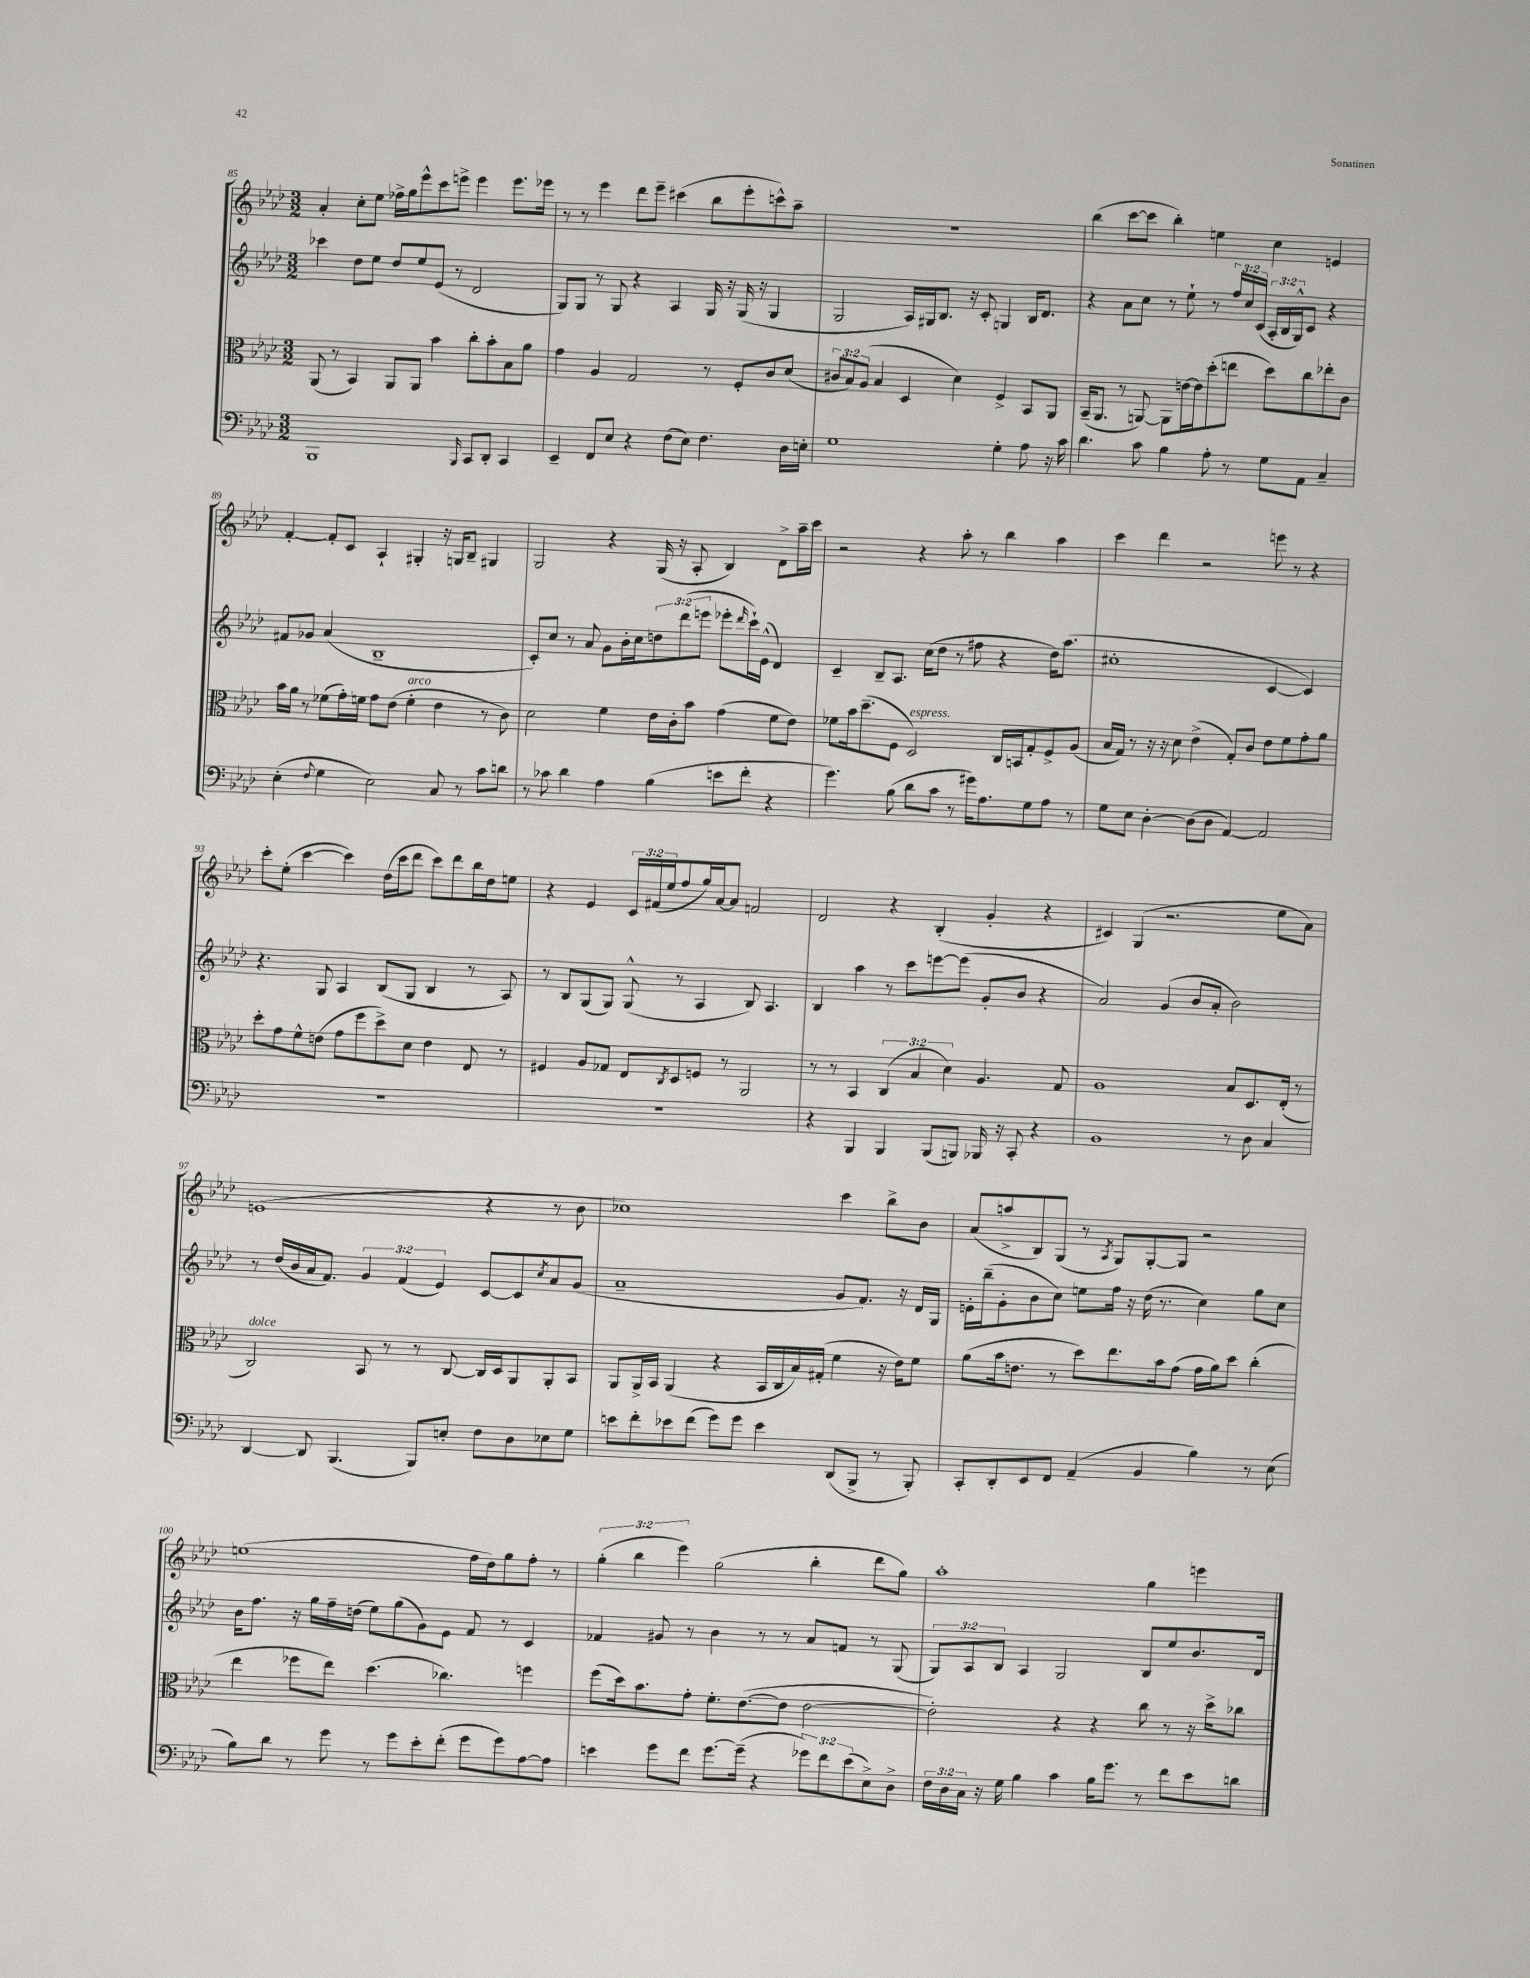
<<
\new StaffGroup <<
\new Staff = "s0" {
    \clef treble \key aes \major \numericTimeSignature \time 3/2 \override Staff.TupletNumber.text = #tuplet-number::calc-fraction-text
    aes'4-. c''8-. ees''8 fes''16-> g''16 ees'''8-^ c'''8 e'''8-> e'''4 e'''8. ees'''16 |
    r8 r8 ees'''4 des'''8 ees'''8-- cis'''4( bes''8 ees'''8-. c'''8-^) aes''8-- |
    R1. |
    bes''4( c'''8~ c'''8 bes''4-.) e''4 c''4 e'4 |
    f'4~-. f'8-. c'8 aes4-! gis4-. r16 g16 bes8-- gis4 |
    g2 r4 g16( r16 aes8-. bes4) des'8-> aes''16-- c'''16 |
    r2 r4 aes''8-. r8 bes''4 aes''4 |
    c'''4 des'''4 r2 e'''8 r8 r4 |
    c'''8-. ees''8-.( c'''4~ c'''4) des''16( c'''16 des'''8 c'''8) des'''8 bes''16 des''16 e''8 |
    r4 ees'4 \tuplet 3/2 { c'16 fis'16( ees''16 } f''8 g''16) aes'16~ aes'8 f'2 |
    des'2 r4 bes4-.( g'4-. r4 |
    cis'4) g4( r2. ees''8 aes'8) |
    e'1( r4 r8 bes'8 |
    ces''1) c'''4 bes''8-> bes'8 |
    aes'8( a''8-> bes8) g8( r8 \acciaccatura { aes8 } g8) g8~-. g8 r2 |
    e''1( f''16 des''16) g''8 f''8-. r8 |
    \tuplet 3/2 { g''4-.( bes''4 ees'''4) } g''2( bes''4-. des'''8 g''8) |
    aes''1-. g''4 e'''4 \bar "|." |
}
\new Staff = "s1" {
    \clef treble \key aes \major \numericTimeSignature \time 3/2 \override Staff.TupletNumber.text = #tuplet-number::calc-fraction-text
    ces'''4 des''8 ees''8 des''8 ees''8 ees'8( r8 des'2 |
    g8) g8 r8 g8 r4 aes4 g16 r16 g16( r16 g4 |
    g2 aes16) gis16 bes8. r16 c'8-. g4 bes16 des'8. |
    r4 aes'8 c''8 r8 ees''8-! r8 \tuplet 3/2 { f''16 c''16 c'16( } \tuplet 3/2 { aes16-. bes16 g16-^) } c'8 r4 |
    fis'8 ges'8 aes'4( bes1-- |
    c'8-.) c''8 r8 aes'8 g'8 bes'16-. c''16 \tuplet 3/2 { d''8 des'''8( e'''8 } ees'''8-. \grace { des'''16 } c'''16-!) ees'16-^( des'4) |
    c'4-- bes8-- aes8. c''16( des''8 r8 fis''8 r4 des''16) aes''8.( |
    cis''1-. c'4~ c'4) |
    r4. g8 aes4 bes8( g8 bes4 r8 aes8) |
    r8 bes8 g8( g8) g8-^( r8 aes4 bes8) aes4. |
    bes4 aes''4 r8 c'''8 e'''8~ e'''8( g'8-. bes'8 r4 |
    aes'2) g'4( bes'8 aes'8-. bes'2) |
    r8 des''16( bes'16 aes'16 f'8.) \tuplet 3/2 { g'4 f'4( ees'4) } c'8~ c'8 \acciaccatura { c''8 } aes'8 g'8( |
    aes'1-- g'8 f'8.) r16 des'16 g16 |
    e'16-. bes''16--( g'8-. bes'8 c''8) e''8 f''16 r16 des''16( r8. c''4) g''8 c''8 |
    bes'16 f''8. r16 g''16 f''16-- d''16( ees''8) g''8( g'8) ees'8 f'8 r8 c'4 |
    fes'4 gis'8 r8 bes'4 r8 r8 aes'8 f'8 r8 g8( |
    \tuplet 3/2 { g8) aes8 bes8 } aes4 g2 bes8 ees''8 bes'8. des'16 \bar "|." |
}
\new Staff = "s2" {
    \clef alto \key aes \major \numericTimeSignature \time 3/2 \override Staff.TupletNumber.text = #tuplet-number::calc-fraction-text
    aes,8( r8 bes,4) aes,8 aes,8 bes'4 c''8-. bes'8-. bes8 aes'8 |
    g'4 aes4 g2 r8 f8-. c'8 des'8( |
    \tuplet 3/2 { cis'8 bes8) aes8( } bes4 des4 des'4) f4-> bes,8 aes,8 |
    bes,16--( aes,8. r8 a,8~) a,8 e'16~ e'16 des''8-.( e''8 des''8) c''8 ees''8-. c'8 |
    bes'16 aes'16 r8 fes'8( g'16-.) f'16 g'8 ees'8( f'4-.^\markup { \italic "arco" } ees'4 r8 c'8) |
    des'2 f'4 ees'16 c'16-. bes'8 g'4( f'8 ees'8) |
    fes'8 bes'16 des''8.--( f8 des2^\markup { \italic "espress." }) c16 b,16 g8-. f8-> aes8( |
    bes16 g16) r8 r16 r16 des'8 ees'4->( g8-.) c'8 ees'8 f'8 g'8-. aes'8 |
    des''8-. g'8 f'8-^ e'8( g'8 f''8 des''8->) des'8 e'4 ees8 r8 |
    fis4 aes8 ges8 ees8 \acciaccatura { c8 } des8 f8 r8 aes,2 |
    r8 r8 bes,4 \tuplet 3/2 { c4( bes4 des'4) } aes4. g8 |
    aes1 bes8 des8. ees16-.( r8 |
    c2^\markup { \italic "dolce" }) bes,8 r8 r8 c8~ c16 des16 aes,8 aes,8-. bes,8 |
    aes,8 aes,16-> bes,16 aes,4( r4 bes,16 c16 bes16) gis16-.( f'4 r16 ees'16) f'8 |
    aes'8( bes'16 e'8. r8 des''8) ees''8. bes'16 g'8( g'16 aes'16) des''8 c''4-.( |
    ees''4 fes''8 ees''8) des''4.( ces''4.) f''4 |
    f''8( des''16) bes'8. g'8-. f'8.-. ees'8.~( ees'8 ees'2~ |
    ees'2-.) r4 r4 c''8 r8 r16 des''16-> ces''8 \bar "|." |
}
\new Staff = "s3" {
    \clef bass \key aes \major \numericTimeSignature \time 3/2 \override Staff.TupletNumber.text = #tuplet-number::calc-fraction-text
    bes,,1 \grace { bes,,16 } c,8 des,8-. c,4 |
    ees,4-- f,8 ees8 r4 f8( ees8) f4. des16 e16-. |
    g1 g4-. aes8 r16 c'16 |
    des'4. c'8 bes4 aes8-. r8 g8 aes,8 c4-- |
    ees4-.( \appoggiatura { f8 } g4 ees2) c8 r8 c'8 d'8 |
    r8 ces'8 des'4 aes4 bes4( e'8 f'8-. r4 |
    g'4.) bes8( des'8 c'8 r8 gis'16) aes8. g8 aes8 r8 |
    g8 ees8 des4~-. des8( des8 aes,4~) aes,2 |
    R1. |
    R1. |
    r4 bes,,4 bes,,4 bes,,8( b,,8) bes,,16 r16 c,8-. r4 |
    bes,1 r8 des8 c4 |
    des,4~ des,8 bes,,4.( bes,,8) e8-. f8 des8 ees8 g8 |
    e'8 f'8-. ees'8 f'8( g'8) g'8 ees'4 des,8( bes,,8-> r8 bes,,8-.) |
    c,8-. des,8-. ees,8 f,8 aes,4--( bes,4 bes4) r8 ees8( |
    bes8) des'8 r8 g'8 r8 g'8 ees'8-. f'8-.( g'8 g'8) aes8~ aes8 |
    e'4 g'8 f'8 g'8.~ g'16--( r4 \tuplet 3/2 { ges'8) f'8 e'8( } ees8->) des8-> |
    \tuplet 3/2 { f16 des16 c16 } r16 g16 bes4 c'4 bes16 g'8. r8 f'8 ees'8 d'8 \bar "|." |
}
>>
>>
\layout { \context { \Score currentBarNumber = #85 } }
